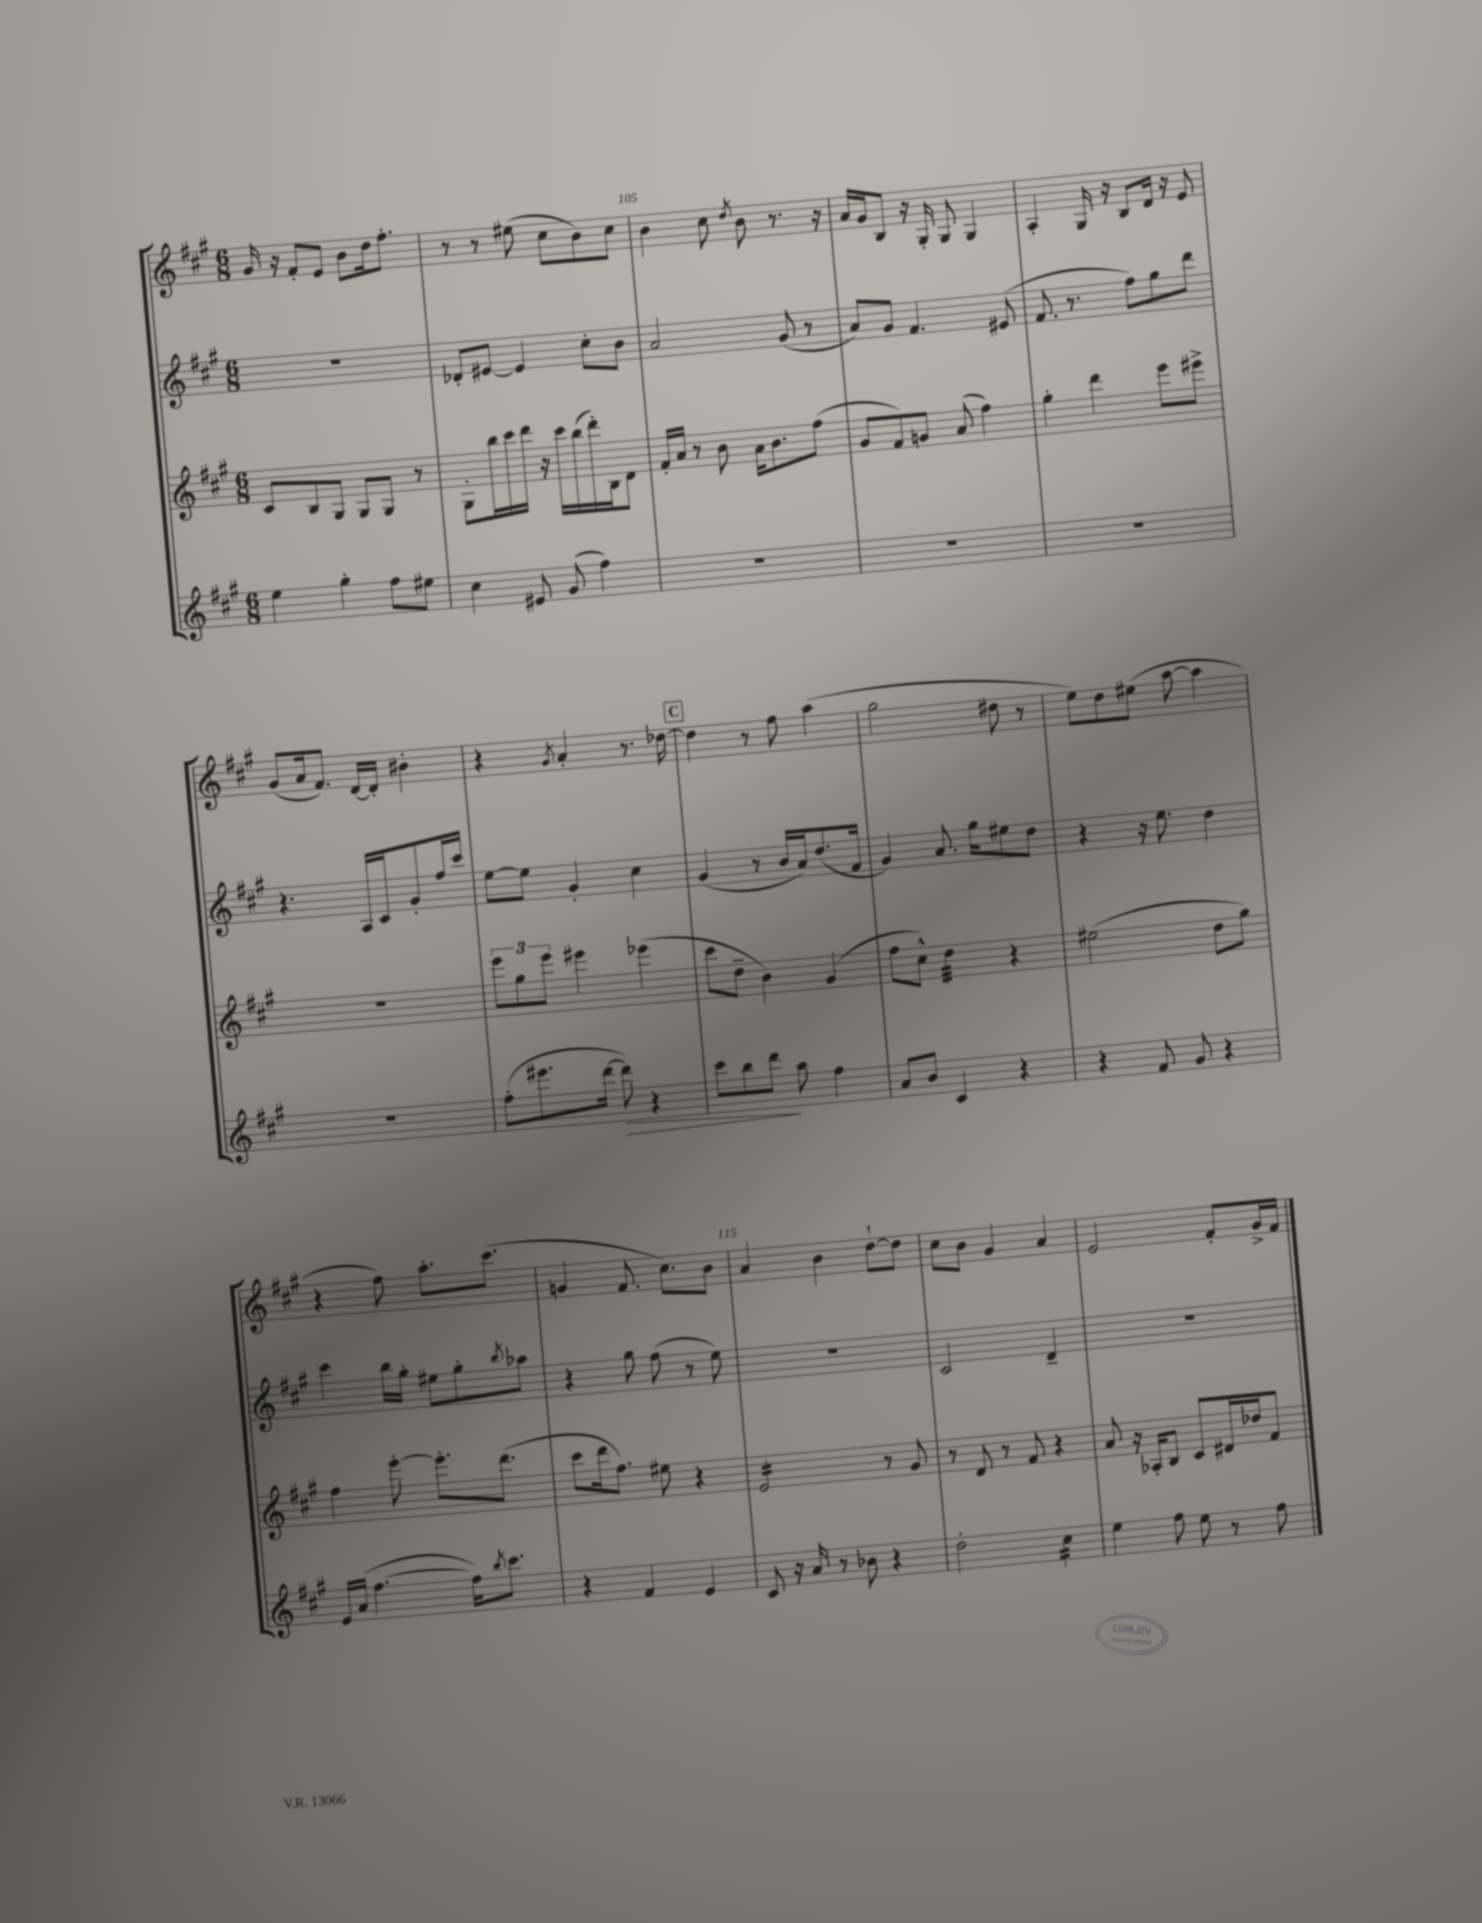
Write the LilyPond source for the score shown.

<<
\new StaffGroup <<
\new Staff = "s0" {
    \clef treble \key a \major \numericTimeSignature \time 6/8
    gis'16 r16 fis'8-. e'8 b'8 d''16 fis''8.-. |
    r8 r8 eis''8( cis''8 b'8) cis''8 |
    b'4 cis''8 \acciaccatura { d''8 } b'8 r8. r16 |
    a'16 gis'16 b8 r16 gis16-. gis8 gis4 |
    a4-. gis16 r16 b8 d'16 r16 e'8 |
    gis'8( a'16 fis'8.) d'16~ d'16-. bis'4-. |
    r4 \acciaccatura { gis'8 } a'4-. r8. des''16~ |
    \mark \markup { \box "C" } des''4 r8 fis''8 a''4( |
    gis''2 dis''8 r8 |
    e''8) d''8 eis''8( a''8~ a''4 |
    r4 fis''8) a''8.-. cis'''8.( |
    g'4 fis'8. cis''8.) b'8 |
    a'4 b'4 d''8~-! d''8 |
    cis''8 b'8 gis'4 a'4 |
    e'2 fis'8-. gis'16-> fis'16 \bar "|." |
}
\new Staff = "s1" {
    \clef treble \key a \major \numericTimeSignature \time 6/8
    R2. |
    des'8-. eis'8~ eis'4 cis''8-. b'8 |
    a'2 gis'8( r8 |
    a'8) gis'8 fis'4. eis'8( |
    fis'8. r8. fis''8) gis''8 d'''8 |
    r4. a16 cis'16 gis'8-. fis''16 cis'''16 |
    e''8~ e''8 gis'4-. cis''4 |
    \mark \markup { \box "C" } gis'4( r8 b'16 a'16) d''8.( fis'16 |
    gis'4) a'8. gis''16 eis''8 d''8 |
    r4 r16 e''8. d''4 |
    cis'''4 b''16 gis''16-. eis''8 gis''8-. \acciaccatura { b''8 } aes''8 |
    r4 gis''8 fis''8( r8 e''8) |
    R2. |
    cis'2 d'4-- |
    R2. \bar "|." |
}
\new Staff = "s2" {
    \clef treble \key a \major \numericTimeSignature \time 6/8
    cis'8 b8 gis8 gis8 gis8 r8 |
    gis8-. b''16 cis'''16 d'''16 r16 cis'''16 b''16( d'''16-.) b16 d'8 |
    fis'16-. a'16 r8 b'8 a'16 b'8. fis''8( |
    gis'8 fis'8) g'8 a'8( fis''4) |
    gis''4-. d'''4 e'''8 eis'''8-> |
    R2. |
    \tuplet 3/2 { e'''8 gis''8 e'''8 } eis'''4 ees'''4( |
    \mark \markup { \box "C" } cis'''8 d''8-- b'4) gis'4( |
    fis''8 cis''8-^) d''4:32 r4 |
    eis''2( d''8 gis''8) |
    fis''4 e'''8~-. e'''8.-. d'''8.( |
    cis'''8 d'''16 fis''8.) eis''8 r4 |
    e'2:16 r8 gis'8 |
    r8 d'8 r8 fis'8 r4 |
    a'8 r16 aes16-. b8 cis'8 dis'16 des''16 fis'8 \bar "|." |
}
\new Staff = "s3" {
    \clef treble \key a \major \numericTimeSignature \time 6/8
    e''4 gis''4-. fis''8 eis''8 |
    cis''4 eis'8 gis'8( fis''4) |
    R2. |
    R2. |
    R2. |
    R2. |
    fis''8-.( eis'''8. d'''16~ d'''8\>) r4 |
    \mark \markup { \box "C" } cis'''8 b''8 d'''8\! a''8 fis''4 |
    a'8 b'8 cis'4 r4 |
    r4 fis'8 gis'8 r4 |
    e'16 a'16( fis''4.~ fis''16) \acciaccatura { b''8 } cis'''8. |
    r4 fis'4 e'4 |
    cis'8 r16 a'16 r8 bes'8 r4 |
    d''2-. cis''4:16 |
    e''4 fis''8 e''8 r8 fis''8 \bar "|." |
}
>>
>>
\layout { \context { \Score currentBarNumber = #103 \override BarNumber.break-visibility = ##(#f #t #t) barNumberVisibility = #(every-nth-bar-number-visible 5) } }
